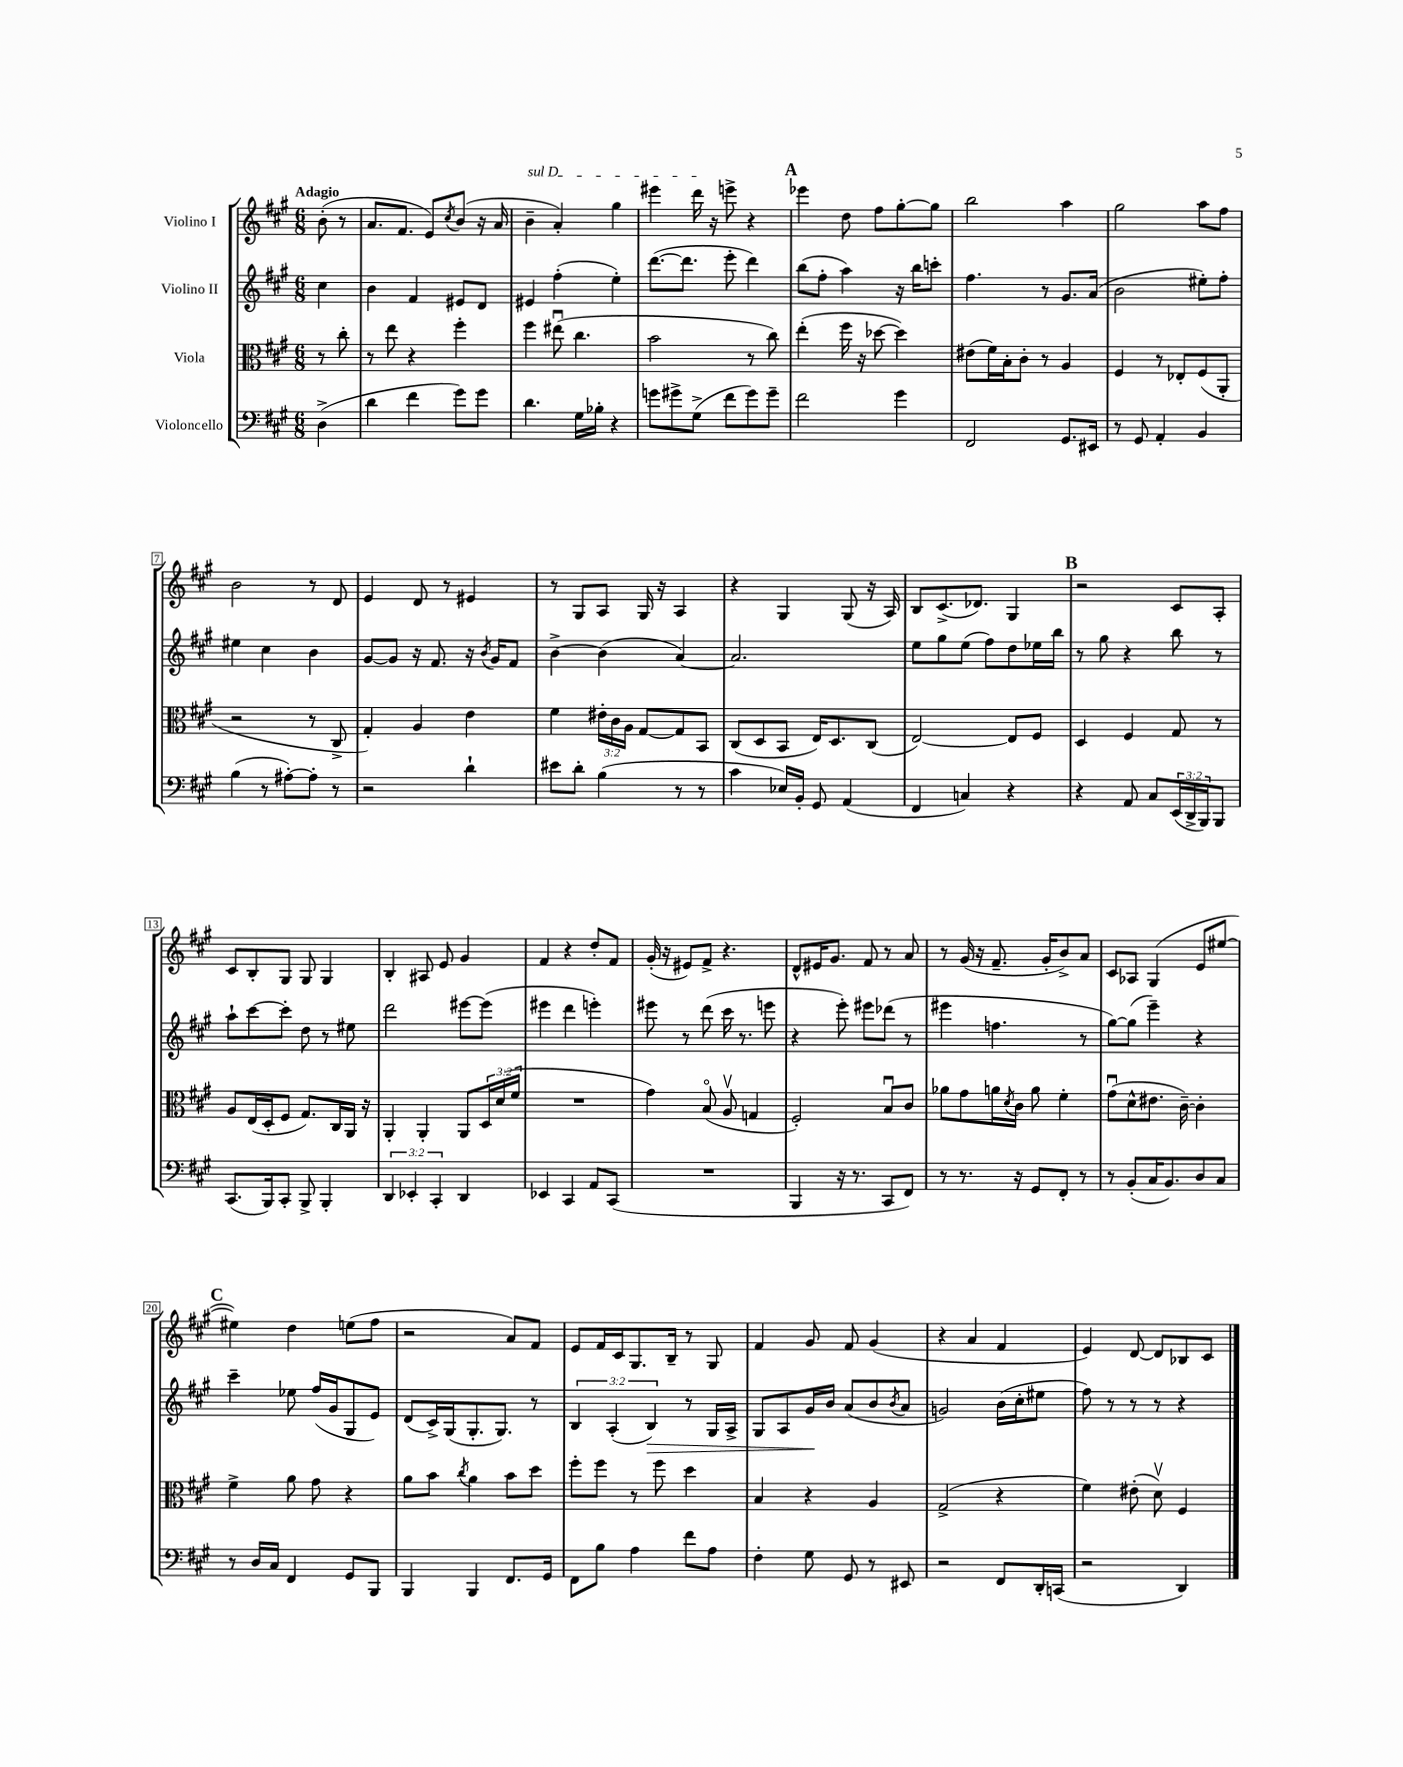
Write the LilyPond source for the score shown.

<<
\new StaffGroup <<
\new Staff = "s0" \with { instrumentName = "Violino I" } {
    \clef treble \key a \major \numericTimeSignature \time 6/8 \partial 4 \tempo "Adagio"
    b'8-.( r8 |
    a'8. fis'8. e'8) \acciaccatura { cis''8 } b'8( r16 a'16 |
    \once \override TextSpanner.bound-details.left.text = \markup { \italic "sul D" } b'4--\startTextSpan a'4-.) gis''4 |
    eis'''4 d'''16\stopTextSpan r16 e'''8-> r4 |
    \mark \markup { \bold "A" } ees'''4 d''8 fis''8 gis''8~-. gis''8 |
    b''2 a''4 |
    gis''2 a''8 fis''8 |
    b'2 r8 d'8 |
    e'4 d'8 r8 eis'4 |
    r8 gis8 a8 gis16 r16 a4 |
    r4 gis4 gis8( r16 a16) |
    b8 cis'8.->( des'8.) gis4 |
    \mark \markup { \bold "B" } r2 cis'8 a8-. |
    cis'8 b8-. gis8 gis8 gis4 |
    b4-. ais8 e'8 gis'4 |
    fis'4 r4 d''8-. fis'8 |
    gis'16-.( r16 eis'8) fis'8-> r4. |
    d'8-^ eis'16 gis'8. fis'8 r8 a'8 |
    r8 gis'16( r16 fis'8.-- gis'16-. b'8->) a'8 |
    cis'8 aes8 gis4( e'8 eis''8~ |
    \mark \markup { \bold "C" } eis''4) d''4 e''8( fis''8 |
    r2 a'8) fis'8 |
    e'8 fis'16 cis'16 gis8. b16-- r8 gis8 |
    fis'4 gis'8 fis'8 gis'4( |
    r4 a'4 fis'4 |
    e'4) d'8~ d'8 bes8 cis'8 \bar "|." |
}
\new Staff = "s1" \with { instrumentName = "Violino II" } {
    \clef treble \key a \major \numericTimeSignature \time 6/8 \override Staff.TupletNumber.text = #tuplet-number::calc-fraction-text \partial 4
    cis''4 |
    b'4 fis'4 eis'8 d'8 |
    eis'4 fis''4-.( e''4-.) |
    d'''8.~( d'''8. e'''8-. d'''4) |
    \mark \markup { \bold "A" } b''8( fis''8-. a''4) r16 b''16 c'''8-. |
    fis''4. r8 gis'8. a'16( |
    b'2 eis''8-.) fis''8-. |
    eis''4 cis''4 b'4 |
    gis'8~ gis'8 r16 fis'8. r16 \acciaccatura { b'8 } gis'16 fis'8 |
    b'4~-> b'4( a'4~) |
    a'2. |
    e''8 gis''8 e''8( fis''8) d''8 ees''16 b''16 |
    \mark \markup { \bold "B" } r8 gis''8 r4 b''8 r8 |
    a''8-! cis'''8~ cis'''8-. d''8 r8 eis''8 |
    d'''2 eis'''8~ eis'''8( |
    eis'''4 d'''4 e'''4-.) |
    eis'''8 r8 d'''8( cis'''16 r8. e'''8 |
    r4 e'''8-.) eis'''8 des'''8( r8 |
    eis'''4 f''4. r8 |
    gis''8~) gis''8( e'''4--) r4 |
    \mark \markup { \bold "C" } cis'''4-- ees''8 fis''16( gis'16 gis8 e'8) |
    d'8( cis'16->) gis16( gis8.-. gis8.) r8 |
    \tuplet 3/2 { b4 a4-.( b4\>) } r8 gis16 a16-> |
    gis8 a8 gis'16\! b'16 a'8( b'8 \acciaccatura { b'8 } a'8 |
    g'2) b'16( cis''16-. eis''8 |
    fis''8) r8 r8 r8 r4 \bar "|." |
}
\new Staff = "s2" \with { instrumentName = "Viola" } {
    \clef alto \key a \major \numericTimeSignature \time 6/8 \override Staff.TupletNumber.text = #tuplet-number::calc-fraction-text \partial 4
    r8 cis''8-. |
    r8 e''8 r4 fis''4-. |
    fis''4 eis''8\downbow( cis''4. |
    b'2 r8 cis''8) |
    \mark \markup { \bold "A" } e''4-.( fis''16 r16 des''8~ des''4) |
    eis'8( fis'16) b16-. cis'8-. r8 a4 |
    fis4 r8 ees8-. fis8( a,8-. |
    r2 r8 cis8-> |
    gis4-.) a4 e'4 |
    fis'4 \tuplet 3/2 { eis'16-. cis'16 a16 } gis8~ gis8 b,8 |
    cis8( d8 b,8 e16) d8. cis8( |
    e2~) e8 fis8 |
    \mark \markup { \bold "B" } d4 fis4 gis8 r8 |
    a8 e16( d16-. fis8 gis8.) cis16 a,16 r16 |
    a,4-. a,4-. a,8 \tuplet 3/2 { d16 d'16( fis'16 } |
    R2. |
    gis'4) b8\flageolet( a8\upbow g4 |
    fis2-.) b8\downbow cis'8 |
    aes'8 gis'8 a'16 \acciaccatura { d'8 } cis'16 a'8 fis'4-. |
    gis'8\downbow( d'8-^ eis'8. cis'16~--) cis'4-. |
    \mark \markup { \bold "C" } fis'4-> a'8 gis'8 r4 |
    a'8 b'8 \acciaccatura { cis''8 } a'4 b'8 d''8 |
    fis''8-. fis''8 r8 fis''8 d''4 |
    b4 r4 a4 |
    gis2->( r4 |
    fis'4) eis'8-.( d'8\upbow) fis4 \bar "|." |
}
\new Staff = "s3" \with { instrumentName = "Violoncello" } {
    \clef bass \key a \major \numericTimeSignature \time 6/8 \override Staff.TupletNumber.text = #tuplet-number::calc-fraction-text \partial 4
    d4->( |
    d'4 fis'4 gis'8) gis'8 |
    d'4. gis16 bes16-. r4 |
    g'8 gis'8-> gis8->( fis'8 gis'8) gis'8-- |
    \mark \markup { \bold "A" } fis'2 gis'4 |
    fis,2 gis,8. eis,16 |
    r8 gis,8 a,4-. b,4 |
    b4( r8 ais8~-.) ais8-. r8 |
    r2 d'4-! |
    eis'8 d'8-. b4( r8 r8 |
    cis'4 ees16) b,16-. gis,8 a,4( |
    fis,4 c4) r4 |
    \mark \markup { \bold "B" } r4 a,8 cis8 \tuplet 3/2 { e,16( d,16-> b,,16) } b,,8 |
    cis,8.( b,,16) cis,8-. b,,8-> b,,4-. |
    \tuplet 3/2 { d,4 ees,4-. cis,4-. } d,4 |
    ees,4 cis,4 a,8 cis,8( |
    R2. |
    b,,4 r16 r8. cis,8 fis,8) |
    r8 r8. r16 gis,8 fis,8-. r8 |
    r8 b,8-.( cis16 b,8.) d8 cis8 |
    \mark \markup { \bold "C" } r8 d16 cis16 fis,4 gis,8 b,,8 |
    b,,4 b,,4 fis,8. gis,16 |
    fis,8 b8 a4 fis'8 a8 |
    fis4-. gis8 gis,8 r8 eis,8 |
    r2 fis,8 d,16-. c,16( |
    r2 d,4) \bar "|." |
}
>>
>>
\layout { \context { \Score \override BarNumber.stencil = #(make-stencil-boxer 0.1 0.3 ly:text-interface::print) } }
